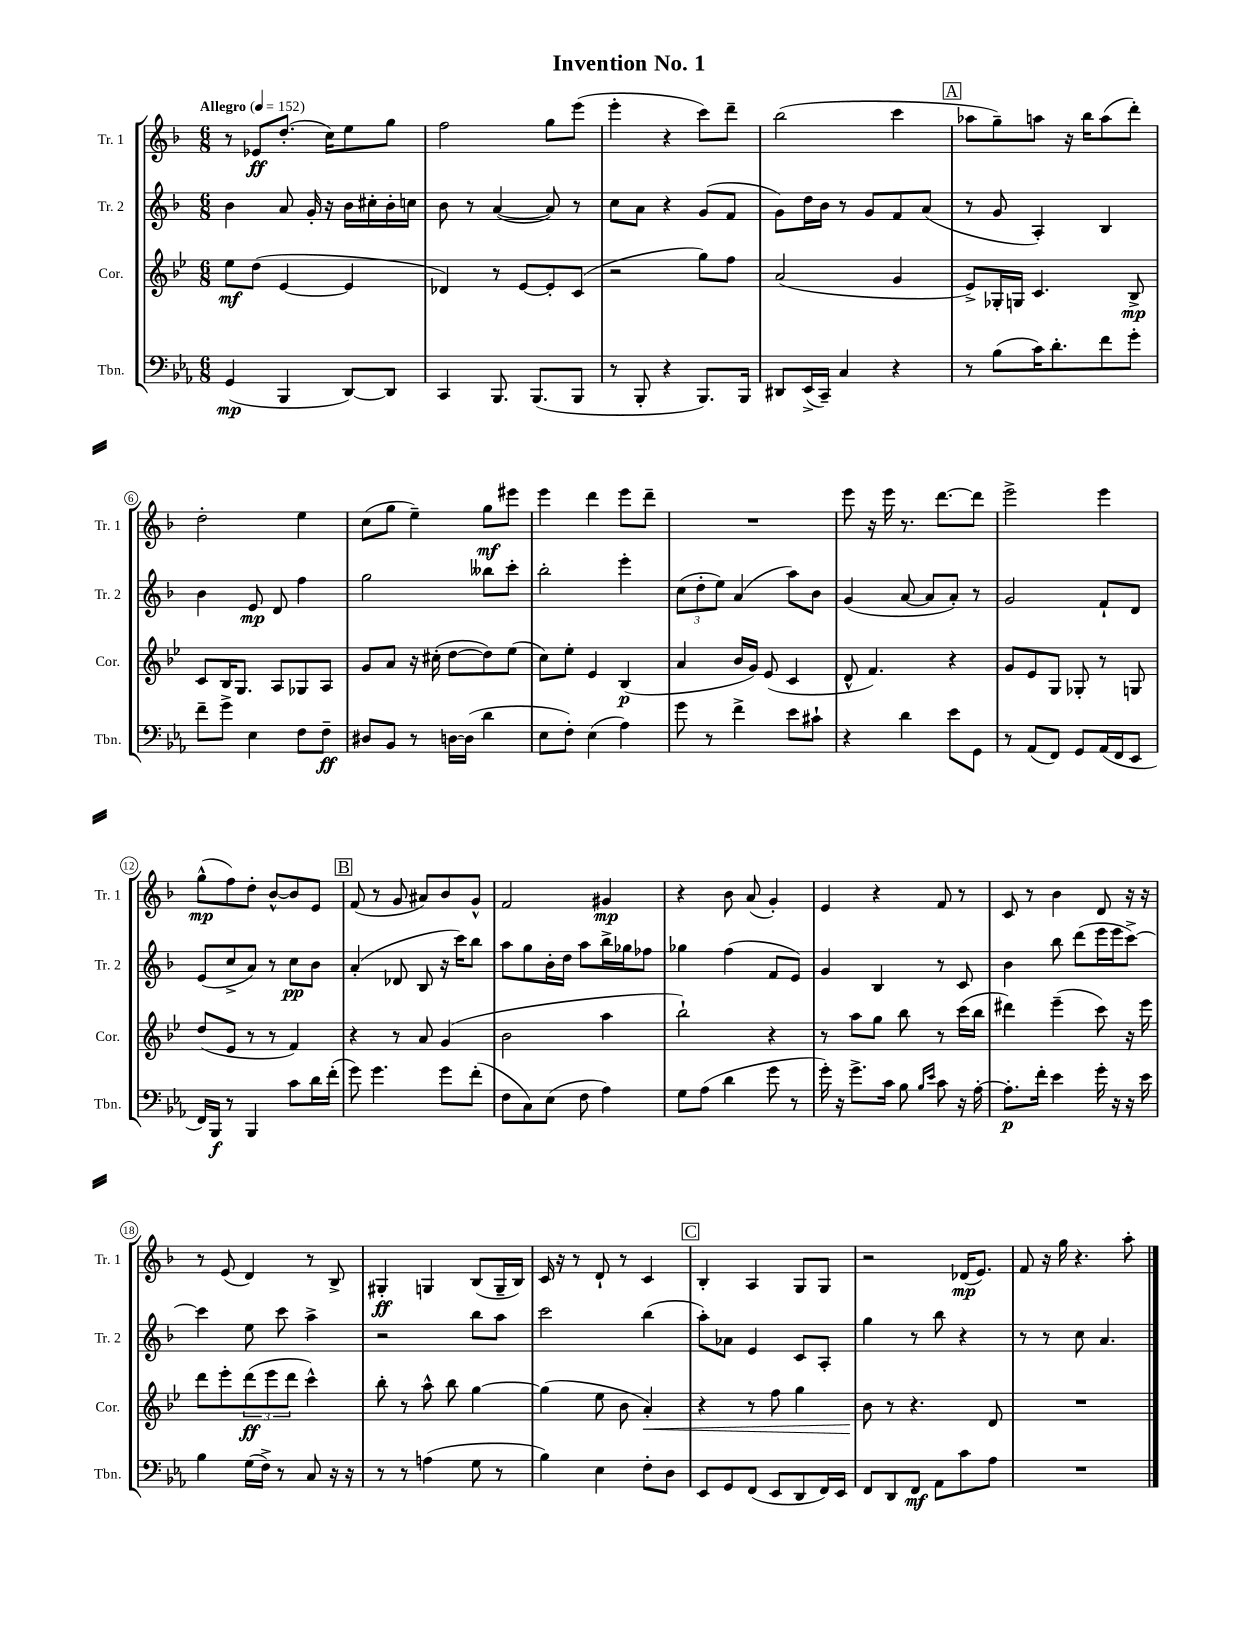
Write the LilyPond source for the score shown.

\header { title = "Invention No. 1" }
<<
\new StaffGroup <<
\new Staff = "s0" \with { instrumentName = "Tr. 1" shortInstrumentName = "Tr. 1" } {
    \clef treble \key f \major \numericTimeSignature \time 6/8 \tempo "Allegro" 4 = 152
    r8 ees'8\ff d''8.-.( c''16) e''8 g''8 |
    f''2 g''8 e'''8( |
    e'''4-. r4 c'''8) d'''8-- |
    bes''2( c'''4 |
    \mark \markup { \box "A" } aes''8 g''8--) a''8 r16 bes''16 a''8( d'''8-.) |
    d''2-. e''4 |
    c''8( g''8 e''4--) g''8\mf eis'''8 |
    e'''4 d'''4 e'''8 d'''8-- |
    R2. |
    e'''8 r16 e'''16 r8. d'''8.~ d'''8 |
    e'''2-> e'''4 |
    g''8-^\mp( f''8) d''8-. bes'8~-^ bes'8 e'8 |
    \mark \markup { \box "B" } f'8( r8 g'8 ais'8) bes'8 g'8-^ |
    f'2 gis'4\mp |
    r4 bes'8 a'8( g'4-.) |
    e'4 r4 f'8 r8 |
    c'8 r8 bes'4 d'8 r16 r16 |
    r8 e'8( d'4) r8 bes8-> |
    gis4-.\ff g4 bes8( g16-- bes16) |
    c'16 r16 r8 d'8-! r8 c'4 |
    \mark \markup { \box "C" } bes4-. a4 g8 g8 |
    r2 des'16\mp( e'8.) |
    f'8 r16 g''16 r4. a''8-. \bar "|." |
}
\new Staff = "s1" \with { instrumentName = "Tr. 2" shortInstrumentName = "Tr. 2" } {
    \clef treble \key f \major \numericTimeSignature \time 6/8
    bes'4 a'8 g'16-. r16 bes'16 cis''16-. bes'16-. c''16 |
    bes'8 r8 a'4~( a'8) r8 |
    c''8 a'8 r4 g'8( f'8 |
    g'8) d''16 bes'16 r8 g'8 f'8 a'8( |
    \mark \markup { \box "A" } r8 g'8 a4-.) bes4 |
    bes'4 e'8\mp d'8 f''4 |
    g''2 beses''8 c'''8-. |
    bes''2-. e'''4-. |
    \tuplet 3/2 { c''8( d''8-. e''8) } a'4( a''8) bes'8 |
    g'4( a'8~ a'8 a'8-.) r8 |
    g'2 f'8-! d'8 |
    e'8( c''8-> a'8) r8 c''8\pp bes'8 |
    \mark \markup { \box "B" } a'4-.( des'8 bes8 r16 c'''16) bes''8 |
    a''8 g''8 bes'16-. d''16 a''8 bes''16-> ges''16 fes''8 |
    ges''4 f''4( f'8 e'8) |
    g'4 bes4 r8 c'8 |
    bes'4 bes''8 d'''8( e'''16 e'''16 c'''8~->) |
    c'''4 e''8 c'''8 a''4-> |
    r2 bes''8 a''8 |
    c'''2 bes''4( |
    \mark \markup { \box "C" } a''8-.) aes'8 e'4 c'8 a8-. |
    g''4 r8 bes''8 r4 |
    r8 r8 c''8 a'4. \bar "|." |
}
\new Staff = "s2" \with { instrumentName = "Cor." shortInstrumentName = "Cor." } {
    \clef treble \key bes \major \numericTimeSignature \time 6/8
    ees''8\mf d''8( ees'4~ ees'4 |
    des'4) r8 ees'8~ ees'8-. c'8( |
    r2 g''8) f''8 |
    a'2( g'4 |
    \mark \markup { \box "A" } ees'8->) ges16-. g16 c'4. bes8->\mp |
    c'8 bes16 g8. a8 ges8 a8 |
    g'8 a'8 r16 cis''16-.( d''8~ d''8) ees''8( |
    c''8) ees''8-. ees'4 bes4\p( |
    a'4 bes'16 g'16) ees'8( c'4 |
    d'8-^ f'4.) r4 |
    g'8 ees'8 g8 ges8-. r8 g8 |
    d''8( ees'8 r8 r8 f'4) |
    \mark \markup { \box "B" } r4 r8 a'8 g'4( |
    bes'2 a''4 |
    bes''2-!) r4 |
    r8 a''8 g''8 bes''8 r8 c'''16( bes''16 |
    dis'''4) ees'''4--( c'''8) r16 ees'''16 |
    d'''8 ees'''8-. \tuplet 3/2 { d'''8\ff( ees'''8 d'''8 } c'''4-^) |
    bes''8-. r8 a''8-^ bes''8 g''4~ |
    g''4( ees''8 bes'8 a'4-.\<) |
    \mark \markup { \box "C" } r4 r8 f''8 g''4 |
    bes'8\! r8 r4. d'8 |
    R2. \bar "|." |
}
\new Staff = "s3" \with { instrumentName = "Tbn." shortInstrumentName = "Tbn." } {
    \clef bass \key ees \major \numericTimeSignature \time 6/8
    g,4\mp( bes,,4 d,8~) d,8 |
    c,4 bes,,8. bes,,8.( bes,,8 |
    r8 bes,,8-. r4 bes,,8.) bes,,16 |
    dis,8 ees,16->( c,16--) c4 r4 |
    \mark \markup { \box "A" } r8 bes8( c'16) d'8.-. f'8 g'8-. |
    f'8-- g'8-> ees4 f8 f8--\ff |
    dis8 bes,8 r8 d16~ d16( d'4 |
    ees8 f8-.) ees4( aes4) |
    g'8 r8 f'4-> ees'8 cis'8-! |
    r4 d'4 ees'8 g,8 |
    r8 aes,8( f,8) g,8 aes,16( f,16 ees,8 |
    f,16) bes,,16\f r8 bes,,4 c'8 d'16 f'16-.( |
    \mark \markup { \box "B" } g'8) g'4. g'8 f'8-.( |
    f8 c8) ees8( f8 aes4) |
    g8 aes8( d'4 g'8 r8 |
    g'16-.) r16 g'8.-> c'16 bes8 \grace { bes16 ees'16 } c'8 r16 aes16~-. |
    aes8.-.\p f'16-. ees'4 g'16-. r16 r16 ees'16 |
    bes4 g16( f16->) r8 c8 r16 r16 |
    r8 r8 a4( g8 r8 |
    bes4) ees4 f8-. d8 |
    \mark \markup { \box "C" } ees,8 g,8 f,8( ees,8 d,8 f,16) ees,16 |
    f,8 d,8 f,8\mf aes,8 c'8 aes8 |
    R2. \bar "|." |
}
>>
>>
\layout { \context { \Score \override BarNumber.stencil = #(make-stencil-circler 0.1 0.3 ly:text-interface::print) } }
